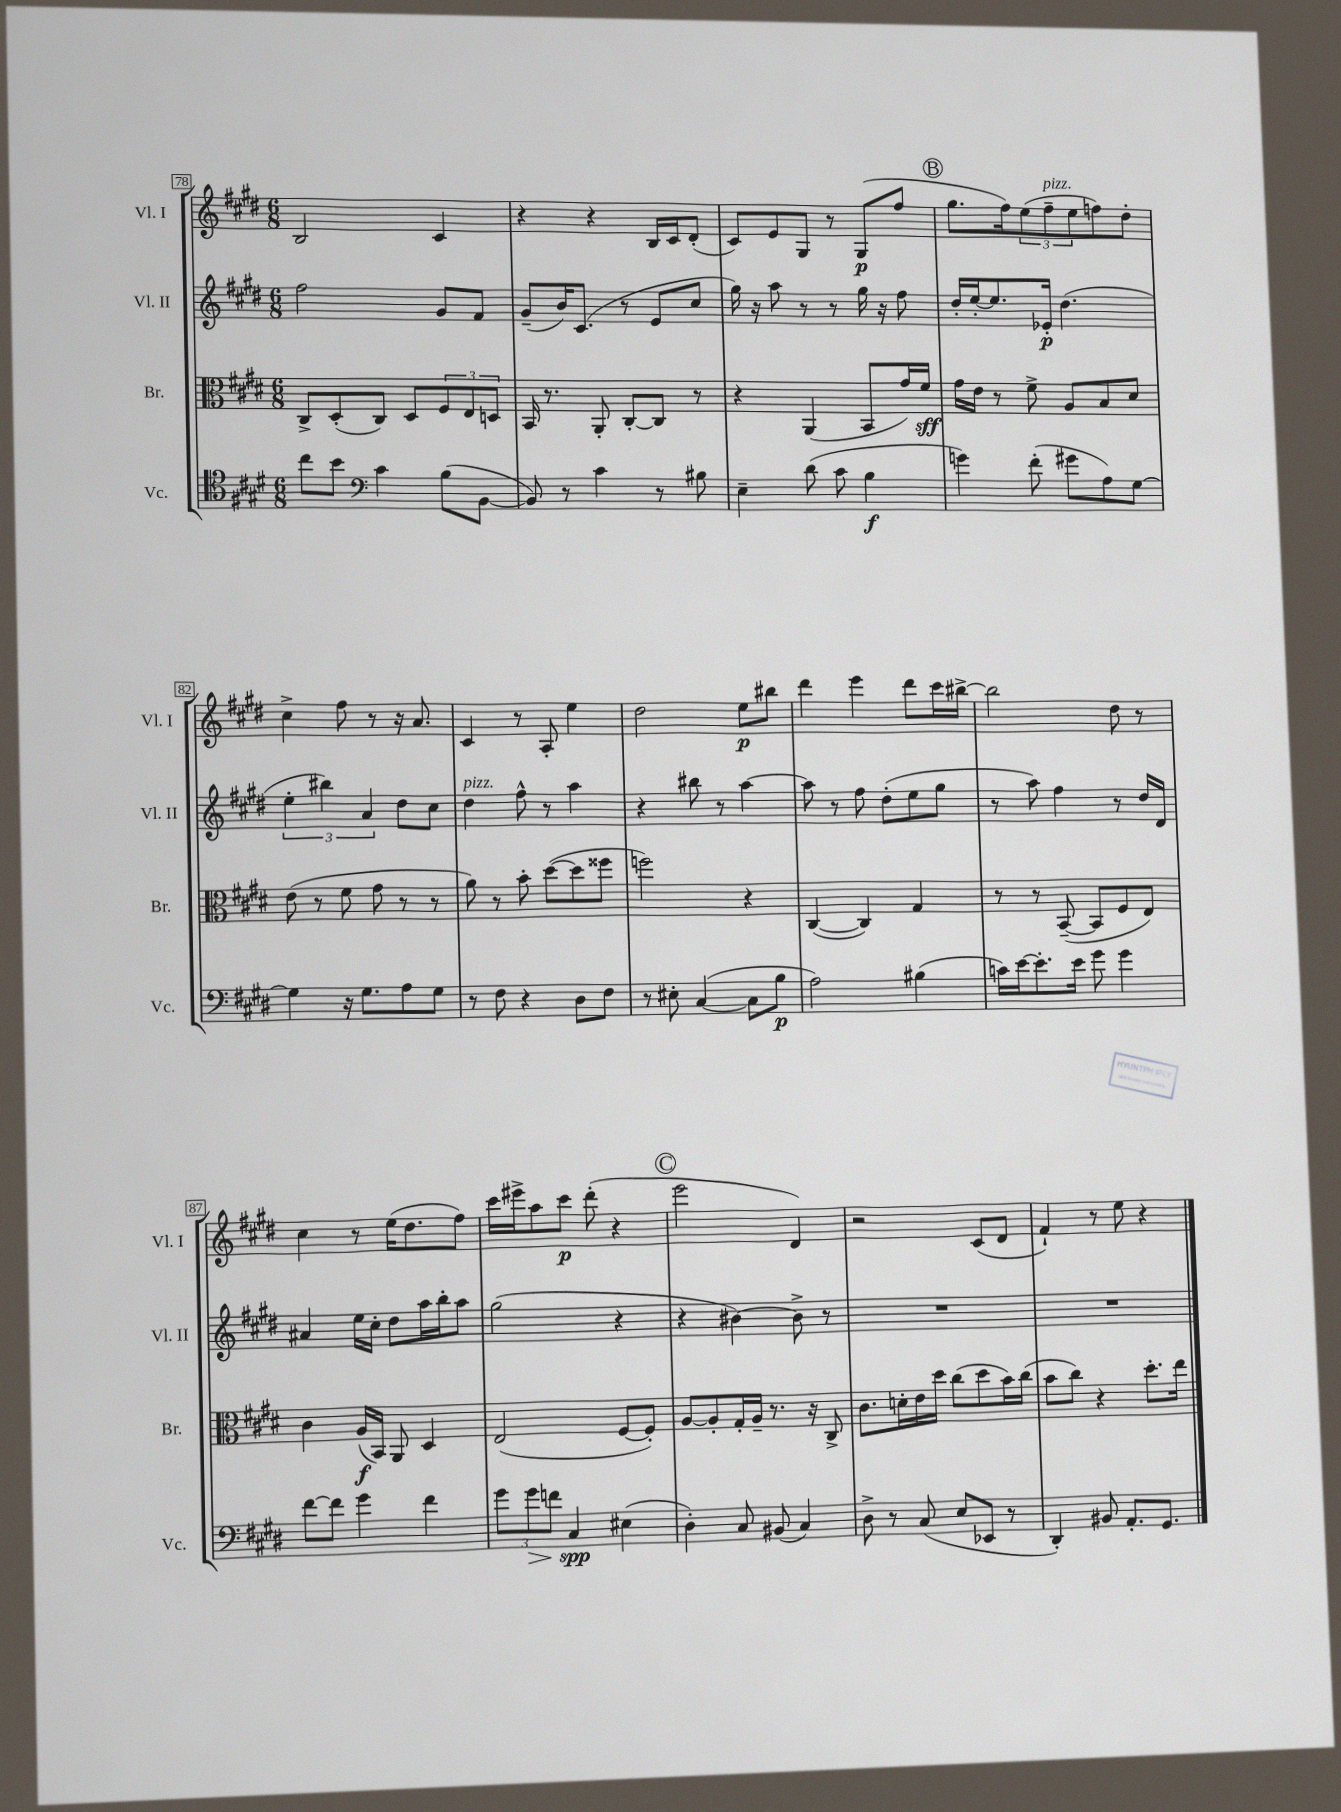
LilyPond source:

<<
\new StaffGroup <<
\new Staff = "s0" \with { instrumentName = "Vl. I" shortInstrumentName = "Vl. I" } {
    \clef treble \key e \major \numericTimeSignature \time 6/8
    b2 cis'4 |
    r4 r4 b16 cis'16 dis'8-.( |
    cis'8) e'8 gis8 r8 gis8\p( fis''8 |
    \mark \markup { \circle "B" } gis''8. fis''16) \tuplet 3/2 { e''8( fis''8--^\markup { \italic "pizz." } e''8 } f''8) dis''8-. |
    cis''4-> fis''8 r8 r16 a'8. |
    cis'4 r8 a8-. e''4 |
    dis''2 e''8\p bis''8 |
    dis'''4 e'''4 dis'''8 cis'''16 bis''16~-> |
    bis''2 dis''8 r8 |
    cis''4 r8 e''16( dis''8. fis''8) |
    cis'''16 eis'''16-> a''8 cis'''8\p dis'''8-.( r4 |
    \mark \markup { \circle "C" } e'''2 dis'4) |
    r2 cis'8( dis'8 |
    fis'4-!) r8 e''8 r4 \bar "|." |
}
\new Staff = "s1" \with { instrumentName = "Vl. II" shortInstrumentName = "Vl. II" } {
    \clef treble \key e \major \numericTimeSignature \time 6/8
    fis''2 gis'8 fis'8 |
    gis'8--( b'16) cis'8.( r8 e'8 cis''8 |
    gis''16) r16 a''8 r8 r8 gis''16 r16 fis''8 |
    \mark \markup { \circle "B" } dis''16-. e''16~-. e''8. ees'16-.\p dis''4.( |
    \tuplet 3/2 { e''4-. bis''4) a'4 } dis''8 cis''8 |
    dis''4^\markup { \italic "pizz." } fis''8-^ r8 a''4 |
    r4 bis''8 r8 a''4~ |
    a''8 r8 fis''8 dis''8-.( e''8 gis''8 |
    r8 a''8) fis''4 r8 dis''16 dis'16 |
    ais'4 e''16 cis''16-. dis''8 a''16 b''16-. a''8 |
    gis''2( r4 |
    \mark \markup { \circle "C" } r4 bis'4~) bis'8-> r8 |
    R2. |
    R2. \bar "|." |
}
\new Staff = "s2" \with { instrumentName = "Br." shortInstrumentName = "Br." } {
    \clef alto \key e \major \numericTimeSignature \time 6/8
    cis8-> dis8-.( cis8) dis8 \tuplet 3/2 { fis8 e8 d8 } |
    b,16 r8. a,8-. cis8~-. cis8 r8 |
    r4 a,4( b,8 gis'16) fis'16\sff |
    \mark \markup { \circle "B" } gis'16 e'16 r8 fis'8-> a8 b8 dis'8 |
    e'8( r8 fis'8 gis'8 r8 r8 |
    a'8) r8 b'8-. dis''8~( dis''8 fisis''8 |
    f''2) r4 |
    cis4~( cis4) gis4 |
    r8 r8 b,8~--( b,8 fis8 e8) |
    cis'4 a16\f( b,16) a,8 dis4 |
    e2( fis8~ fis8-.) |
    \mark \markup { \circle "C" } a8~ a8-. gis16-. a16-- r8. r16 cis8-> |
    cis'8. d'16-. e'16 dis''16 cis''8( dis''8 b'16) cis''16( |
    b'8 cis''8) r4 dis''8.-. e''16 \bar "|." |
}
\new Staff = "s3" \with { instrumentName = "Vc." shortInstrumentName = "Vc." } {
    \clef tenor \key e \major \numericTimeSignature \time 6/8
    cis''8 b'8 \clef bass cis'4 b8( b,8~ |
    b,8) r8 cis'4 r8 bis8 |
    e4-- dis'8( cis'8 b4\f |
    \mark \markup { \circle "B" } g'4) fis'8-.( gis'8 a8) gis8~ |
    gis4 r16 gis8. a8 gis8 |
    r8 fis8 r4 dis8 fis8 |
    r8 eis8-. cis4~( cis8 b8\p |
    a2) bis4( |
    c'16) e'16~ e'8.-. e'16 gis'8 gis'4 |
    fis'8~ fis'8 gis'4 fis'4 |
    \tuplet 3/2 { gis'8 gis'8\> f'8 } cis4\spp\! eis4( |
    \mark \markup { \circle "C" } dis4-.) cis8 bis,8( cis4) |
    dis8-> r8 cis8( e8 ees,8 r8 |
    dis,4-.) bis,8 a,8.-. gis,8. \bar "|." |
}
>>
>>
\layout { \context { \Score currentBarNumber = #78 \override BarNumber.stencil = #(make-stencil-boxer 0.1 0.3 ly:text-interface::print) } }
